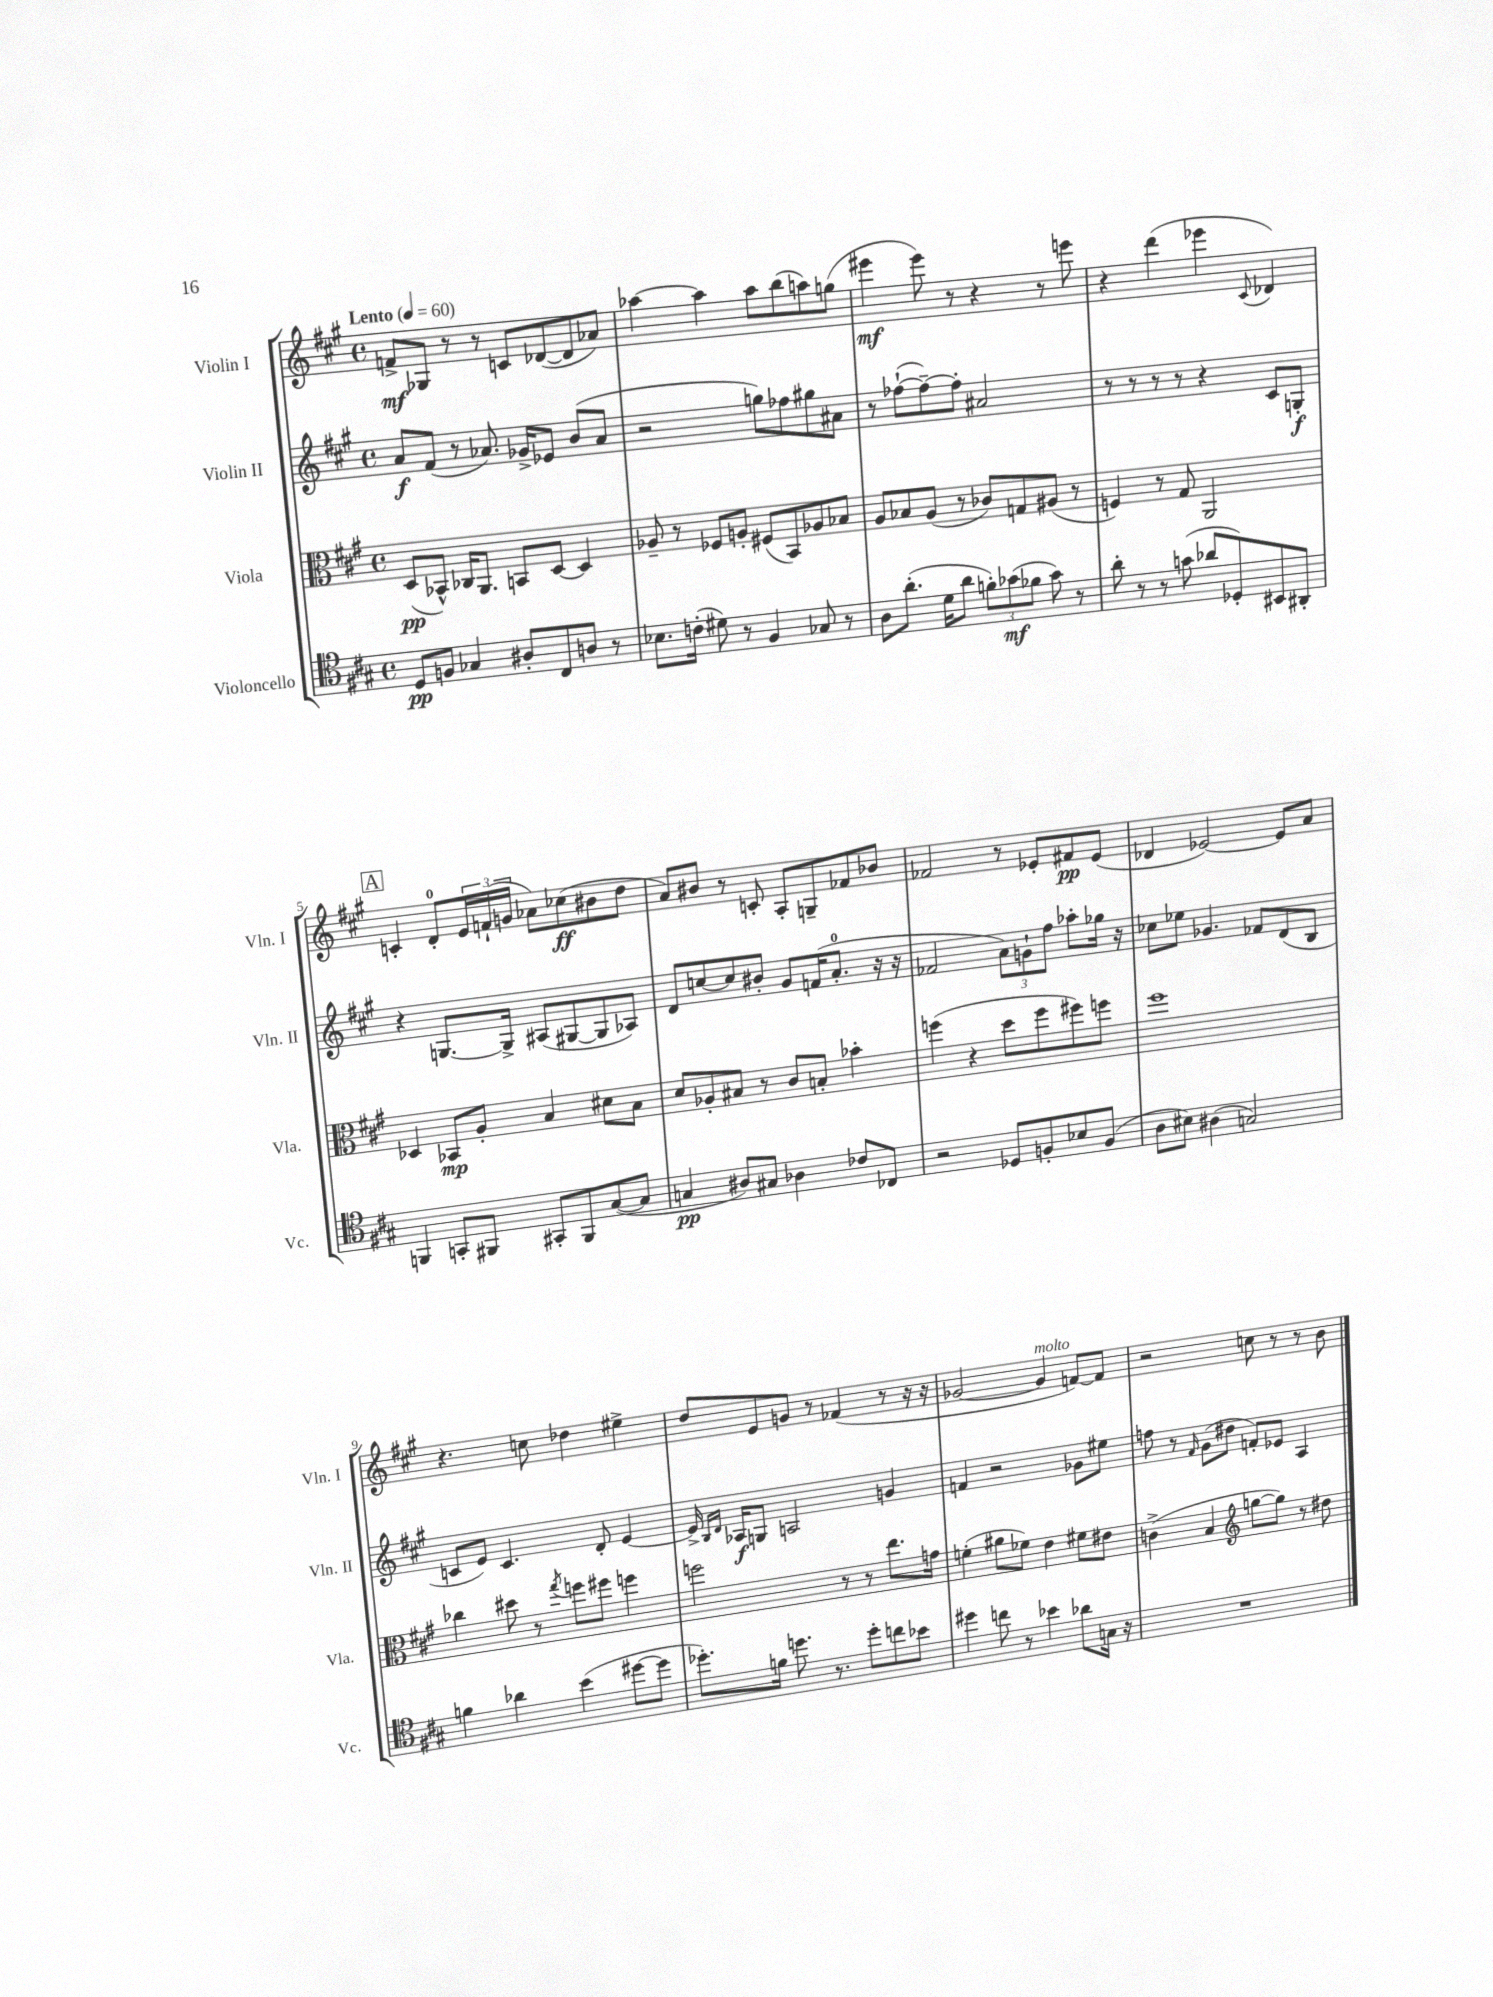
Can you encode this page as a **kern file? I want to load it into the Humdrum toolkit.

**kern	**dynam	**kern	**dynam	**kern	**dynam	**kern	**dynam
*part4	*part4	*part3	*part3	*part2	*part2	*part1	*part1
*staff4	*staff4	*staff3	*staff3	*staff2	*staff2	*staff1	*staff1
*I"Violoncello	*	*I"Viola	*	*I"Violin II	*	*I"Violin I	*
*I'Vc.	*	*I'Vla.	*	*I'Vln. II	*	*I'Vln. I	*
*clefC4	*	*clefC3	*	*clefG2	*	*clefG2	*
*k[f#c#g#]	*	*k[f#c#g#]	*	*k[f#c#g#]	*	*k[f#c#g#]	*
*M4/4	*	*M4/4	*	*M4/4	*	*M4/4	*
*met(c)	*	*met(c)	*	*met(c)	*	*met(c)	*
*MM60	*	*MM60	*	*MM60	*	*MM60	*
=1	=1	=1	=1	=1	=1	=1	=1
!	!	!	!	!	!	!LO:TX:a:B:t=Lento	!
8D/L	pp	(8D/L	pp	8a/L	f	8fn^/L	mf
8Fn/J	.	8BB-X^^/J)	.	(8f#/J	.	8G-X/J	.
4G-X/	.	16C-X/KL	.	8r	.	8r	.
.	.	8.AA/J	.	.	.	.	.
.	.	.	.	8.a-X/)	.	8r	.
8A#X'/L	.	8BBn/L	.	.	.	8cn/L	.
.	.	.	.	16g-X^/KL	.	.	.
8C#/	.	[8D/J	.	8e-X/J	.	([8d-X/	.
8An/J	.	4D/]	.	(8b/L	.	8d-/]	.
8r	.	.	.	8a-/J	.	8a-X/J)	.
=2	=2	=2	=2	=2	=2	=2	=2
8.B-X\L	.	8A-X~/	.	2r	.	[4aa-X\	.
.	.	8r	.	.	.	.	.
(16cn'\Jk	.	.	.	.	.	.	.
8d#X\)	.	8F-X/L	.	.	.	4aa-\]	.
8r	.	8An'/J	.	.	.	.	.
4F#/	.	(8F#X/L	.	8ggn\L)	.	8aa-\L	.
.	.	8BB/)	.	8ff-X\	.	(8bb\	.
8G-X/	.	8A-X/	.	8gg#X\	.	8aan\)	.
8r	.	8B-X/J	.	8a#X\J	.	(8ggn\J	.
=3	=3	=3	=3	=3	=3	=3	=3
8A\L	.	8A/L	.	8r	.	4eee#X\	mf
(8.a'\J	.	8B-X/	.	([8ff-X`\L	.	.	.
.	.	(8A/J	.	8ff-~\_)	.	8eee#\)	.
16d\KL	.	.	.	.	.	.	.
8a\J	.	8r	.	8ff-'\J]	.	8r	.
12fn'\L)	.	8c-X/L)	.	2a#X/	.	4r	.
(12g-X\	mf	.	.	.	.	.	.
.	.	8Gn/	.	.	.	.	.
12f-X\J	.	.	.	.	.	.	.
8g-\)	.	(8A#X/J	.	.	.	8r	.
8r	.	8r	.	.	.	8eeen\	.
=4	=4	=4	=4	=4	=4	=4	=4
8a'\	.	4Fn/)	.	8r	.	4r	.
8r	.	.	.	8r	.	.	.
8r	.	8r	.	8r	.	(4ddd\	.
(8gn\	.	8G#/	.	8r	.	.	.
8a-X/L	.	2AA/	.	4r	.	4eee-X\	.
8D-X'/)	.	.	.	.	.	.	.
.	.	.	.	.	.	8qqc#/	.
8BB#X/	.	.	.	8c#/L	.	4d-X/)	.
8AA#X'/J	.	.	.	8Gn'/J	f	.	.
!!LO:LB:g=z
!!LO:REH:place=s1:t=A
=5	=5	=5	=5	=5	=5	=5	=5
4FFn/	.	4D-X/	.	4r	.	4cn'/	.
8GGn'/L	.	8BB-X/L	mp	[8.Gn/L	.	8d'/L	.
8FF#X/J	.	8A'/J	.	.	.	24e/L	.
.	.	.	.	.	.	(24fn`/	.
.	.	.	.	16G^/Jk]	.	.	.
.	.	.	.	.	.	24gn/JJ	.
8GG#X'/L	.	4B/	.	(8A#X/L	.	8a-X\L)	.
8FF#/	.	.	.	[8G#X/	.	(8cc-X\	ff
([8G#/	.	8d#X\L	.	8G#/]	.	8b#X\	.
8G#/J]	.	8B\J	.	8A-X/J)	.	8dd\J	.
=6	=6	=6	=6	=6	=6	=6	=6
4Gn/	pp	8d/L	.	8d/L	.	8a/L)	.
.	.	8A-X'/	.	[8ccn/	.	8b#X/J	.
8A#X/L)	.	8B#X/J	.	8cc/]	.	8r	.
8G#X/J	.	8r	.	8b#X'/J	.	8cn'/	.
4A-X\	.	8c#/L	.	8g#/L	.	8A'/L	.
.	.	8Bn'/J	.	(16fn/K	.	8Gn~/	.
.	.	.	.	8.a'/J	.	.	.
8c-X/L	.	4b-X'\	.	.	.	8f-X/	.
8C-X/J	.	.	.	16r	.	8b-X/J	.
.	.	.	.	16r	.	.	.
=7	=7	=7	=7	=7	=7	=7	=7
2r	.	(4ffn\	.	2f-X/	.	2f-X/	.
.	.	4r	.	.	.	.	.
8D-X/L	.	8dd\L	.	12a\L)	.	8r	.
.	.	.	.	12gn`\	.	.	.
8Fn'/	.	8ff\	.	.	.	8e-X'/L	.
.	.	.	.	12ff#\J	.	.	.
8B-X/	.	8ff#X\)	.	8aa-X'\L	.	8f#X/	pp
(8F/J	.	8ffn\J	.	16gg-X\Jk	.	(8e-/J	.
.	.	.	.	16r	.	.	.
=8	=8	=8	=8	=8	=8	=8	=8
8A\L	.	1ff#	.	8cc-X\L	.	4d-X/	.
8B#X\J)	.	.	.	8ee-X\J	.	.	.
(4A#X\	.	.	.	4.g-X/	.	[2e-X/)	.
2Gn/)	.	.	.	.	.	.	.
.	.	.	.	8f-X/L	.	.	.
.	.	.	.	(8d/	.	8e-/L]	.
.	.	.	.	8B/J	.	8a/J	.
!!LO:LB:g=z
=9	=9	=9	=9	=9	=9	=9	=9
4fn\	.	4cc-X\	.	8cn/L	.	4.r	.
.	.	.	.	8e/J)	.	.	.
4a-X\	.	8dd#X\	.	4.c/	.	.	.
.	.	8r	.	.	.	8ccn\	.
.	.	8qgg#/	.	.	.	.	.
(4b\	.	8ffn\L	.	.	.	4dd-X\	.
.	.	8ff#X\J	.	8d'/	.	.	.
[8dd#X\L	.	4ffn\	.	[4e/	.	4ee#X^\	.
8dd#\J]	.	.	.	.	.	.	.
=10	=10	=10	=10	=10	=10	=10	=10
8.dd-X'\L)	.	2ffn\	.	16e^/]	.	8dd/L	.
.	.	.	.	16qqB/LL	.	.	.
.	.	.	.	16qqd/JJ	.	.	.
.	.	.	.	16A-X/KL	f	.	.
.	.	.	.	8Gn/J	.	8e/	.
16fn\Jk	.	.	.	.	.	.	.
8.ddn\	.	.	.	2An/	.	8gn/J	.
.	.	.	.	.	.	8r	.
8.r	.	.	.	.	.	.	.
.	.	8r	.	.	.	(4f-X/	.
8dd'\L	.	8r	.	.	.	.	.
8ccn\	.	8.ee\L	.	4gn/	.	8r	.
8b-X\J	.	.	.	.	.	16r	.
.	.	16gn\Jk	.	.	.	16r	.
=11	=11	=11	=11	=11	=11	=11	=11
4dd#X\	.	(4fn'\	.	4fn/	.	[2g-X/	.
8ccn\	.	8a#X\L	.	2r	.	.	.
8r	.	8f-X\J)	.	.	.	.	.
!	!	!	!	!	!	!LO:TX:a:i:t=molto	!
4b-X\	.	4e\	.	.	.	4g-/]	.
8a-X\L	.	8f#X\L	.	8g-X\L	.	[8fn/L)	.
16Gn\Jk	.	8e#X\J	.	8ee#X\J	.	8f/J]	.
16r	.	.	.	.	.	.	.
=12	=12	=12	=12	=12	=12	=12	=12
1r	.	(4cn^\	.	8ffn\	.	2r	.
.	.	.	.	8r	.	.	.
.	.	.	.	16qqf#/	.	.	.
.	.	4B/	.	(8g#\L	.	.	.
.	.	.	.	8dd#X\J	.	.	.
*	*	*clefG2	*	*	*	*	*
.	.	[8ggn\L	.	8fn'/L)	.	8ccn\	.
.	.	8gg\J])	.	8e-X/J	.	8r	.
.	.	8r	.	4A/	.	8r	.
.	.	8dd#X\	.	.	.	8b\	.
==	==	==	==	==	==	==	==
*-	*-	*-	*-	*-	*-	*-	*-
